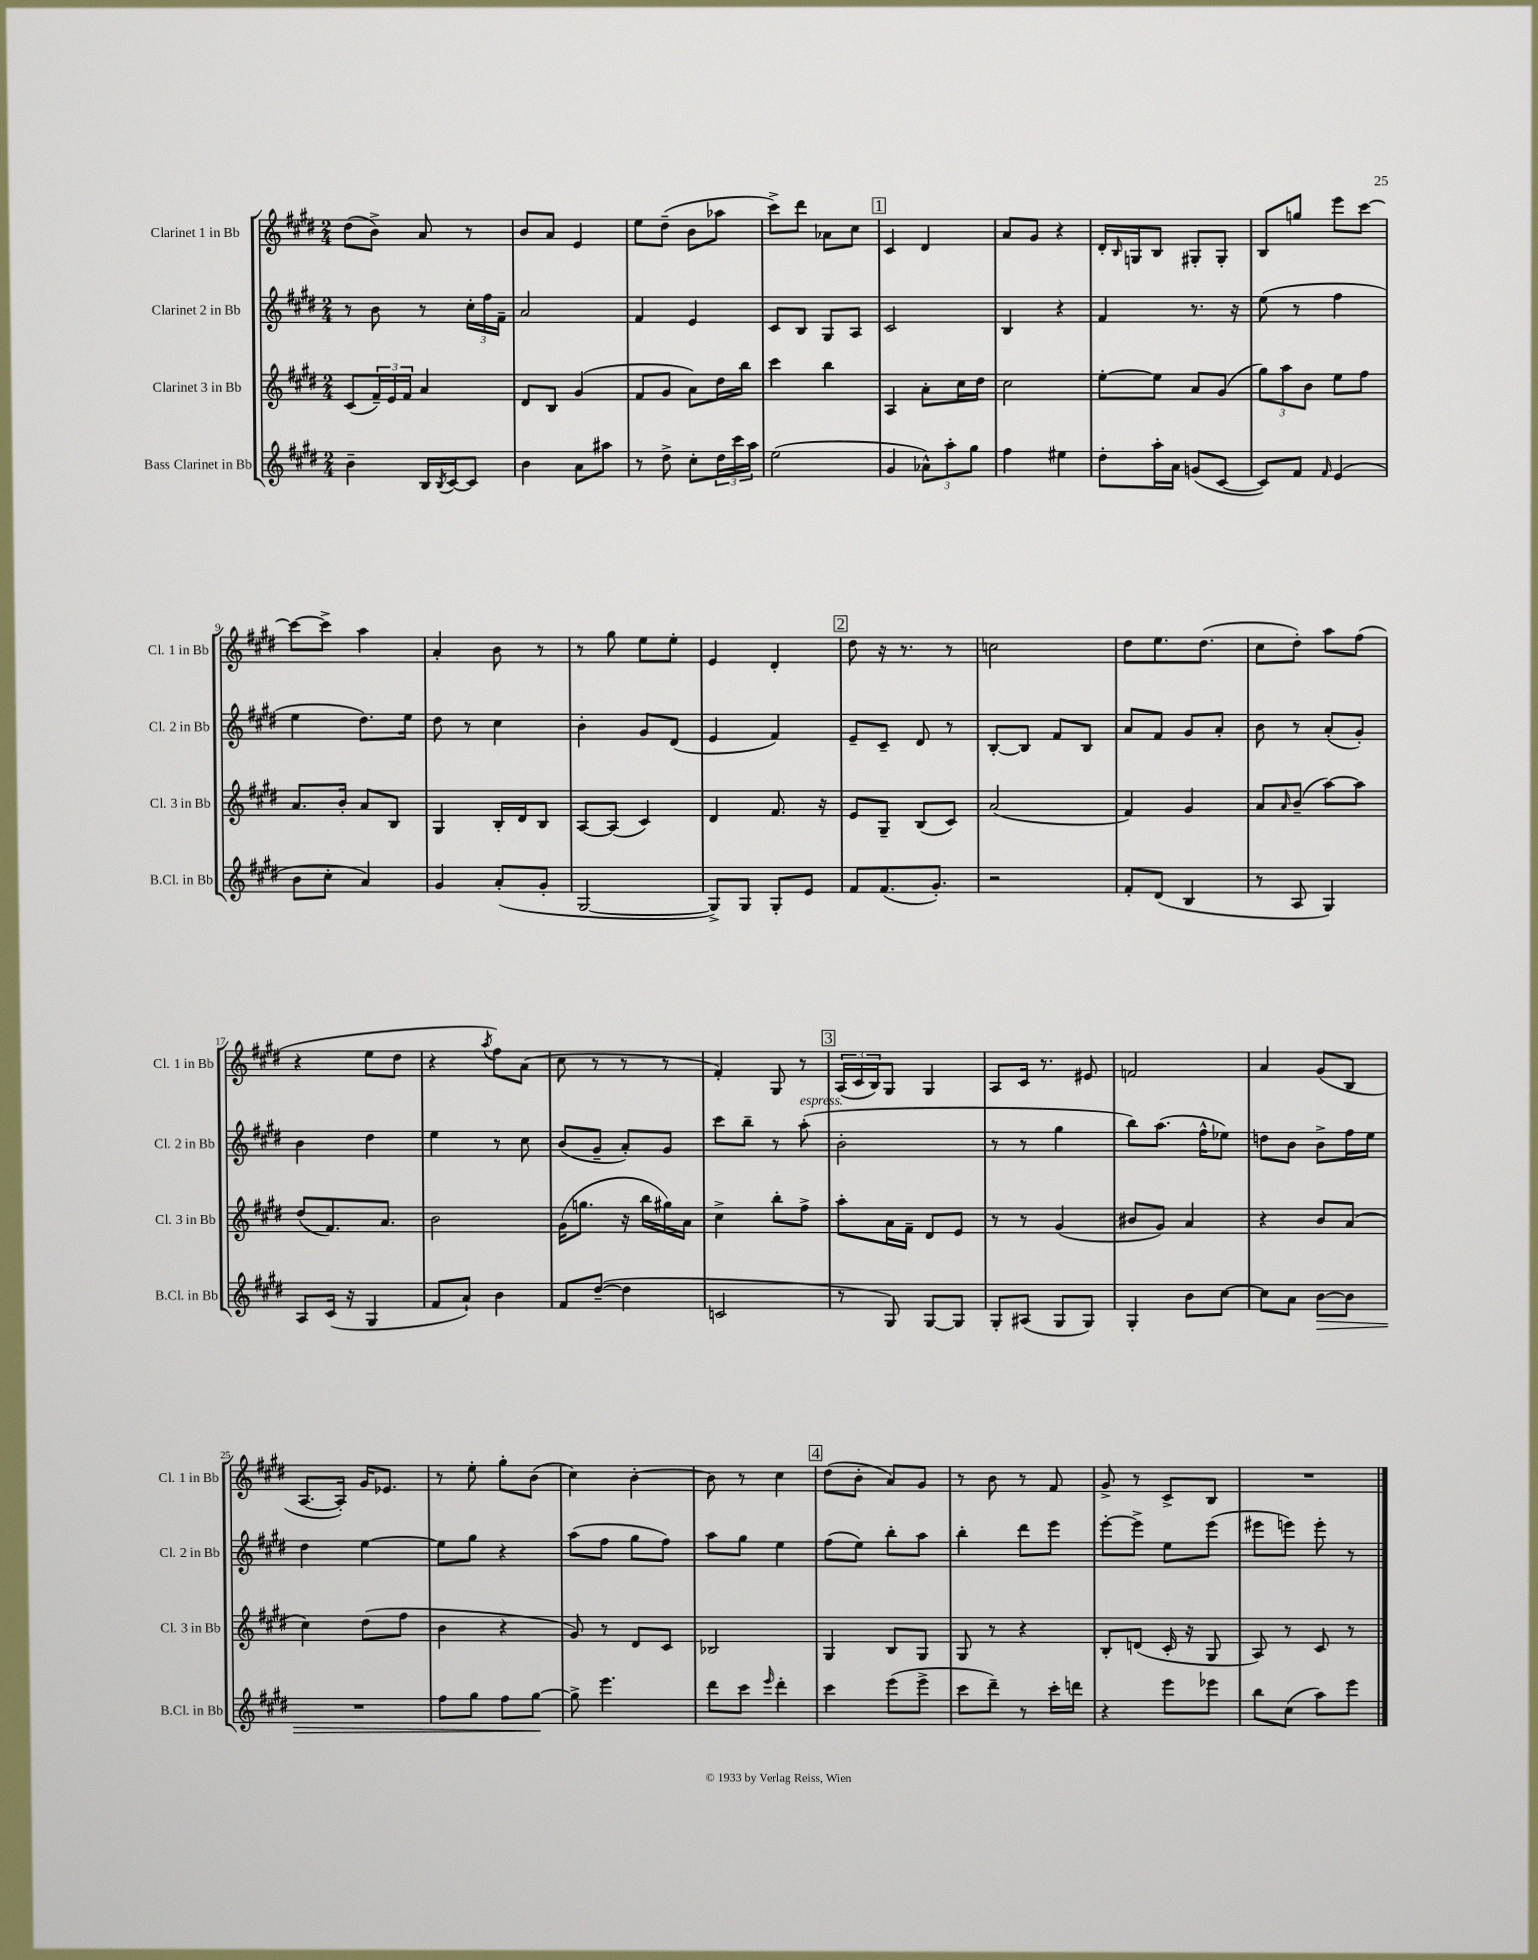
<<
\new StaffGroup <<
\new Staff = "s0" \with { instrumentName = "Clarinet 1 in Bb" shortInstrumentName = "Cl. 1 in Bb" } {
    \clef treble \key e \major \numericTimeSignature \time 2/4
    dis''8( b'8->) a'8 r8 |
    b'8 a'8 e'4 |
    e''8 dis''8--( b'8 aes''8 |
    cis'''8->) dis'''8 aes'8 cis''8 |
    \mark \markup { \box "1" } cis'4 dis'4 |
    a'8 gis'8 r4 |
    dis'16-. \grace { b16 } g16 b8 gis8-. gis8-. |
    b8 g''8 e'''8 cis'''8~ |
    cis'''8~ cis'''8-> a''4 |
    a'4-. b'8 r8 |
    r8 gis''8 e''8 e''8-. |
    e'4 dis'4-. |
    \mark \markup { \box "2" } dis''8 r16 r8. r8 |
    c''2 |
    dis''8 e''8. dis''8.( |
    cis''8 dis''8-.) a''8 fis''8( |
    r4 e''8 dis''8 |
    r4 \acciaccatura { a''8 } fis''8) a'8( |
    cis''8 r8 r8 r8 |
    fis'4-.) gis8 r8 |
    \mark \markup { \box "3" } \tuplet 3/2 { a16( cis'16 b16) } gis8 gis4 |
    a8 cis'16 r8. eis'8 |
    f'2 |
    a'4 gis'8( b8 |
    a8.~ a16-.) gis'16 ees'8. |
    r8 e''8-. gis''8-. b'8( |
    cis''4) b'4~-. |
    b'8 r8 cis''4 |
    \mark \markup { \box "4" } dis''8( b'8-. a'8) gis'8 |
    r8 b'8 r8 fis'8 |
    gis'8-> r8 cis'8-> b8 |
    R2 \bar "|." |
}
\new Staff = "s1" \with { instrumentName = "Clarinet 2 in Bb" shortInstrumentName = "Cl. 2 in Bb" } {
    \clef treble \key e \major \numericTimeSignature \time 2/4
    r8 b'8 r8 \tuplet 3/2 { cis''16-. fis''16 fis'16-- } |
    a'2 |
    fis'4 e'4 |
    cis'8 b8 gis8 a8 |
    \mark \markup { \box "1" } cis'2 |
    b4 r4 |
    fis'4 r8. r16 |
    e''8( r8 fis''4 |
    e''4 dis''8.) e''16 |
    dis''8 r8 cis''4 |
    b'4-. gis'8 dis'8( |
    e'4 fis'4) |
    \mark \markup { \box "2" } e'8-- cis'8-- dis'8 r8 |
    b8~-. b8 fis'8 b8 |
    a'8 fis'8 gis'8 a'8-. |
    b'8 r8 a'8-.( gis'8-.) |
    b'4 dis''4 |
    e''4 r8 cis''8 |
    b'8( gis'8-- a'8-.) gis'8 |
    cis'''8 b''8-- r8 a''8-.^\markup { \italic "espress." }( |
    \mark \markup { \box "3" } b'2-. |
    r8 r8 gis''4 |
    b''8) a''8.( fis''16-^ ees''8) |
    d''8 b'8 b'8-> fis''16 e''16 |
    dis''4 e''4~ |
    e''8 gis''8 r4 |
    a''8( fis''8 gis''8 fis''8) |
    a''8 gis''8 e''4 |
    \mark \markup { \box "4" } fis''8( e''8) b''8-. a''8 |
    b''4-. dis'''8 e'''8 |
    e'''8~-. e'''8-> e''8 e'''8( |
    eis'''8 e'''8) e'''8-. r8 \bar "|." |
}
\new Staff = "s2" \with { instrumentName = "Clarinet 3 in Bb" shortInstrumentName = "Cl. 3 in Bb" } {
    \clef treble \key e \major \numericTimeSignature \time 2/4
    cis'8( \tuplet 3/2 { fis'16--) e'16 fis'16 } a'4 |
    dis'8 b8 gis'4( |
    fis'8 gis'8 a'8) dis''16 b''16 |
    cis'''4 b''4 |
    \mark \markup { \box "1" } a4 a'8-. cis''16 dis''16 |
    cis''2 |
    e''8~-. e''8 a'8 gis'8( |
    \tuplet 3/2 { gis''8) a''8 b'8 } e''8 fis''8 |
    a'8. b'16-. a'8 b8 |
    gis4 b16-. dis'16 b8 |
    a8~ a8( cis'4) |
    dis'4 fis'8. r16 |
    \mark \markup { \box "2" } e'8 gis8-- b8( cis'8) |
    a'2( |
    fis'4) gis'4 |
    a'8 \grace { a'16 } b'8--( a''8~) a''8 |
    dis''8( fis'8.) a'8. |
    b'2 |
    gis'16( g''8. r16 b''16 gis''16) a'16 |
    cis''4-> b''8-. fis''8-> |
    \mark \markup { \box "3" } a''8-. a'16 fis'16-- dis'8 e'8 |
    r8 r8 gis'4( |
    bis'8 gis'8) a'4 |
    r4 b'8 a'8( |
    cis''4) dis''8( fis''8 |
    b'4 r4 |
    gis'8) r8 dis'8 cis'8 |
    bes2 |
    \mark \markup { \box "4" } gis4 b8 gis8 |
    gis8 r8 r4 |
    b8-. d'8( cis'16-. r16 gis8 |
    a8) r8 cis'8 r8 \bar "|." |
}
\new Staff = "s3" \with { instrumentName = "Bass Clarinet in Bb" shortInstrumentName = "B.Cl. in Bb" } {
    \clef treble \key e \major \numericTimeSignature \time 2/4
    b'4-- b16 \acciaccatura { b8 } cis'16~ cis'8 |
    b'4 a'8 ais''8 |
    r8 dis''8-> cis''8-. \tuplet 3/2 { dis''16 cis'''16 a''16 } |
    e''2( |
    \mark \markup { \box "1" } gis'4 \tuplet 3/2 { aes'8-^) a''8-. gis''8 } |
    fis''4 eis''4 |
    dis''8-. a''16-. a'16 g'8( cis'8~ |
    cis'8) fis'8 \grace { fis'16 } e'4( |
    b'8 cis''8-. a'4) |
    gis'4 a'8-.( gis'8-. |
    gis2~ |
    gis8->) gis8 gis8-. e'8 |
    \mark \markup { \box "2" } fis'8 fis'8.( gis'8.-.) |
    r2 |
    fis'8-. dis'8( b4 |
    r8 a8 gis4) |
    a8 cis'16( r16 gis4 |
    fis'8 a'8-!) b'4 |
    fis'8 dis''8~--( dis''4 |
    c'2 |
    \mark \markup { \box "3" } r8 gis8) gis8~ gis8 |
    gis8-. ais8( gis8 gis8) |
    gis4-. b'8 cis''8~ |
    cis''8 a'8 b'8~\> b'8 |
    R2 |
    fis''8 gis''8 fis''8 gis''8~\! |
    gis''8-> e'''4. |
    dis'''8 cis'''8 \grace { e'''16 } dis'''4-. |
    \mark \markup { \box "4" } cis'''4 e'''8( e'''8-> |
    cis'''8 dis'''8--) r8 cis'''16-. d'''16 |
    r4 e'''8 ees'''8 |
    b''8 cis''8( a''8) e'''8 \bar "|." |
}
>>
>>
